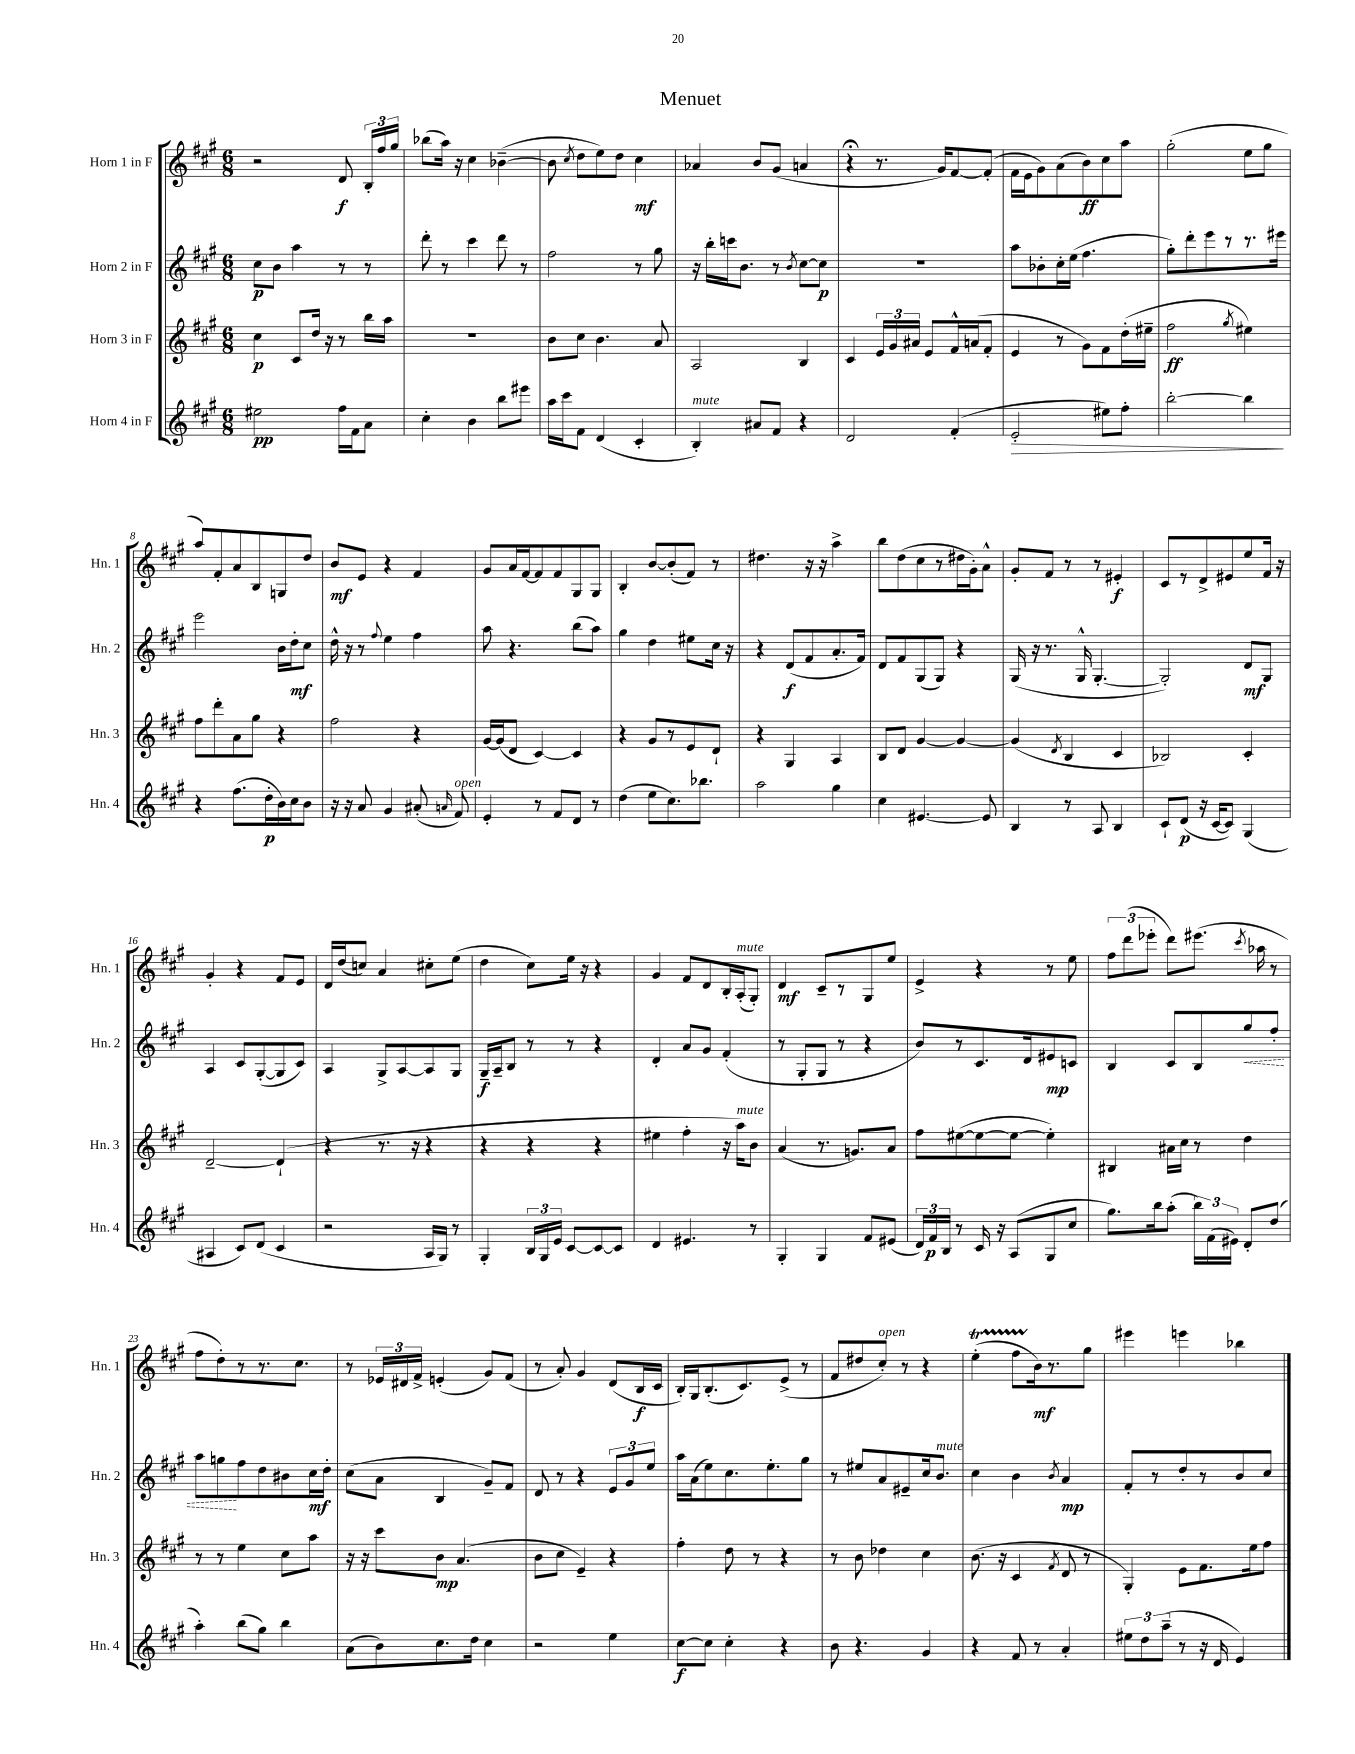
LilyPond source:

\header { title = "Menuet" }
<<
\new StaffGroup <<
\new Staff = "s0" \with { instrumentName = "Horn 1 in F" shortInstrumentName = "Hn. 1" } {
    \clef treble \key a \major \numericTimeSignature \time 6/8
    \autoBeamOff r2 d'8\f \tuplet 3/2 { b16[-. fis''16 gis''16] } |
    bes''8[( a''16]) r16 cis''4 bes'4~--( |
    bes'8 \acciaccatura { cis''8 } d''8[ e''8) d''8] cis''4\mf |
    aes'4 b'8[ gis'8]( a'4 |
    r4\fermata r8. gis'16[) fis'8~ fis'8]-.( |
    fis'16[ e'16 gis'8) a'8( b'8\ff) cis''8 a''8] |
    gis''2-.( e''8[ gis''8] |
    a''8[) fis'8-. a'8 b8 g8 d''8] |
    b'8[\mf e'8] r4 fis'4 |
    gis'8[ a'16 fis'16~ fis'8 fis'8 gis8 gis8] |
    b4-. b'8[~ b'8-.( fis'8]) r8 |
    dis''4. r16 r16 a''4-> |
    b''8[ d''8( cis''8 r8 dis''16 gis'16-.) a'8]-^ |
    gis'8[-. fis'8] r8 r8 eis'4-.\f |
    cis'8[ r8 d'8-> eis'8 e''8 fis'16] r16 |
    gis'4-. r4 fis'8[ e'8] |
    d'16[ d''16( c''8]) a'4 cis''8[-. e''8]( |
    d''4 cis''8[) e''16] r16 r4 |
    gis'4 fis'8[ d'8 b16-. a16-.^\markup { \italic "mute" }( gis8]-.) |
    d'4\mf cis'8[-- r8 gis8 e''8] |
    e'4-> r4 r8 e''8 |
    \tuplet 3/2 { fis''8[ d'''8( ees'''8]-. } d'''8[) eis'''8.]( \acciaccatura { cis'''8 } aes''16 r8 |
    fis''8[ d''8-.) r8 r8. cis''8.] |
    r8 \tuplet 3/2 { ees'16[ dis'16 fis'16]-> } e'4-.( gis'8[) fis'8]( |
    r8 a'8-.) gis'4 d'8[( b16\f cis'16] |
    b16[-.) gis16 b8.-.( cis'8.) e'8]->( r8 |
    fis'8[ dis''8 cis''8]-.^\markup { \italic "open" }) r8 r4 |
    e''4-.\startTrillSpan( fis''8[ b'16\stopTrillSpan\mf) r8. gis''8] |
    eis'''4 e'''4 bes''4 \bar "|." |
}
\new Staff = "s1" \with { instrumentName = "Horn 2 in F" shortInstrumentName = "Hn. 2" } {
    \clef treble \key a \major \numericTimeSignature \time 6/8
    \autoBeamOff cis''8[\p b'8] a''4 r8 r8 |
    d'''8-. r8 cis'''4 d'''8 r8 |
    fis''2 r8 gis''8 |
    r16 b''16[-. c'''16 b'8.] r8 \acciaccatura { b'8 } cis''8[~ cis''8]\p |
    R2. |
    a''8[ bes'8-. cis''16-. e''16]( fis''4. |
    gis''8[-.) d'''8-. e'''8 r8 r8. eis'''16] |
    e'''2 b'16[ d''16-.\mf cis''8] |
    d''16-^ r16 r8 \appoggiatura { fis''8 } e''4 fis''4 |
    a''8 r4. b''8[( a''8]) |
    gis''4 d''4 eis''8[ cis''16] r16 |
    r4 d'8[\f( fis'8 a'8.-. fis'16]) |
    d'8[ fis'8 gis8( gis8]) r4 |
    gis16( r16 r8. gis16-^ gis4.~-. |
    gis2-.) d'8[\mf gis8] |
    a4 cis'8[ gis8~-.( gis8 cis'8]) |
    a4 gis8[-> a8~ a8 gis8] |
    gis16[--\f a16-- b8] r8 r8 r4 |
    d'4-. a'8[ gis'8] fis'4-.( |
    r8 gis8[-. gis8] r8 r4 |
    b'8[) r8 cis'8. d'16 eis'8\mp c'8] |
    b4 cis'8[ b8 \once \override Hairpin.style = #'dashed-line gis''8\< fis''8]-. |
    a''8[ g''8\! fis''8 d''8 bis'8 cis''16\mf d''16]-. |
    cis''8[( a'8] b4 gis'8[--) fis'8] |
    d'8 r8 r4 \tuplet 3/2 { e'8[ gis'8 e''8] } |
    a''16[ a'16( e''8) cis''8. e''8.-. gis''8] |
    r8 eis''8[ a'8 eis'8-- cis''16 b'8.]^\markup { \italic "mute" } |
    cis''4 b'4 \acciaccatura { b'8 } a'4\mp |
    fis'8[-. r8 d''8-. r8 b'8 cis''8] \bar "|." |
}
\new Staff = "s2" \with { instrumentName = "Horn 3 in F" shortInstrumentName = "Hn. 3" } {
    \clef treble \key a \major \numericTimeSignature \time 6/8
    \autoBeamOff cis''4\p cis'8[ d''16] r16 r8 b''16[ a''16] |
    R2. |
    b'8[ cis''8] b'4. a'8 |
    a2 b4 |
    cis'4 \tuplet 3/2 { e'16[ gis'16 ais'16] } e'8[ fis'16-^ a'16( fis'8]-. |
    e'4 r8 gis'8[) fis'8 d''16-.( eis''16]-- |
    fis''2\ff \acciaccatura { gis''8 } eis''4) |
    fis''8[ d'''8-. a'8 gis''8] r4 |
    fis''2 r4 |
    gis'16[~ gis'16( d'8] cis'4~) cis'4 |
    r4 gis'8[ r8 e'8 d'8]-! |
    r4 gis4 a4 |
    b8[ d'8] gis'4~ gis'4~ |
    gis'4( \acciaccatura { d'8 } b4 cis'4 |
    bes2) cis'4-. |
    d'2~-- d'4-!( |
    r4 r8. r16 r4 |
    r4 r4 r4 |
    eis''4 fis''4-. r16 a''16[^\markup { \italic "mute" }) b'8] |
    a'4( r8. g'8.[) a'8] |
    fis''8[ eis''8~( eis''8~ eis''8]~ eis''4-.) |
    bis4 ais'16[ cis''16] r8 d''4 |
    r8 r8 e''4 cis''8[ a''8] |
    r16 r16 cis'''8[ b'8]\mp a'4.( |
    b'8[ cis''8] e'4--) r4 |
    fis''4-. d''8 r8 r4 |
    r8 b'8 des''4 cis''4 |
    b'8.( r16 cis'4 \acciaccatura { fis'8 } d'8 r8 |
    gis4-.) e'8[ fis'8. e''16 fis''8] \bar "|." |
}
\new Staff = "s3" \with { instrumentName = "Horn 4 in F" shortInstrumentName = "Hn. 4" } {
    \clef treble \key a \major \numericTimeSignature \time 6/8
    \autoBeamOff eis''2\pp fis''16[ fis'16 a'8] |
    cis''4-. b'4 b''8[ eis'''8] |
    a''16[ cis'''16 fis'8] d'4( cis'4-. |
    b4-.^\markup { \italic "mute" }) ais'8[ fis'8] r4 |
    d'2 fis'4-.( |
    e'2-.\> eis''8[) fis''8]-. |
    b''2~-. b''4\! |
    r4 fis''8.[( d''16-.\p b'16) cis''16 b'8] |
    r16 r16 a'8 gis'4 ais'8-.( \grace { a'16 } fis'8^\markup { \italic "open" }) |
    e'4-. r8 fis'8[ d'8] r8 |
    d''4( e''8[ cis''8.) bes''8.] |
    a''2 gis''4 |
    cis''4 eis'4.~ eis'8 |
    b4 r8 a8 b4 |
    cis'8[-! d'8]\p( r16 cis'16[~ cis'8]) gis4( |
    ais4 cis'8[) d'8]( cis'4 |
    r2 a16[ gis16]) r8 |
    gis4-. \tuplet 3/2 { b16[ gis16 e'16] } cis'8[~ cis'8~ cis'8] |
    d'4 eis'4. r8 |
    gis4-. gis4 fis'8[ eis'8]( |
    \tuplet 3/2 { d'16[) fis'16\p b16] } r8 cis'16 r16 a8[( gis8 cis''8] |
    gis''8.[) b''16 a''8]-.( \tuplet 3/2 { b''16[) fis'16( eis'16]) } d'8[-. d''8]( |
    a''4-.) b''8[( gis''8]) b''4 |
    a'8[( b'8) cis''8. d''16] cis''4 |
    r2 e''4 |
    cis''8[~\f cis''8] cis''4-. r4 |
    b'8 r4. gis'4 |
    r4 fis'8 r8 a'4-. |
    \tuplet 3/2 { eis''8[ d''8 a''8]--( } r8 r16 d'16 e'4) \bar "|." |
}
>>
>>
